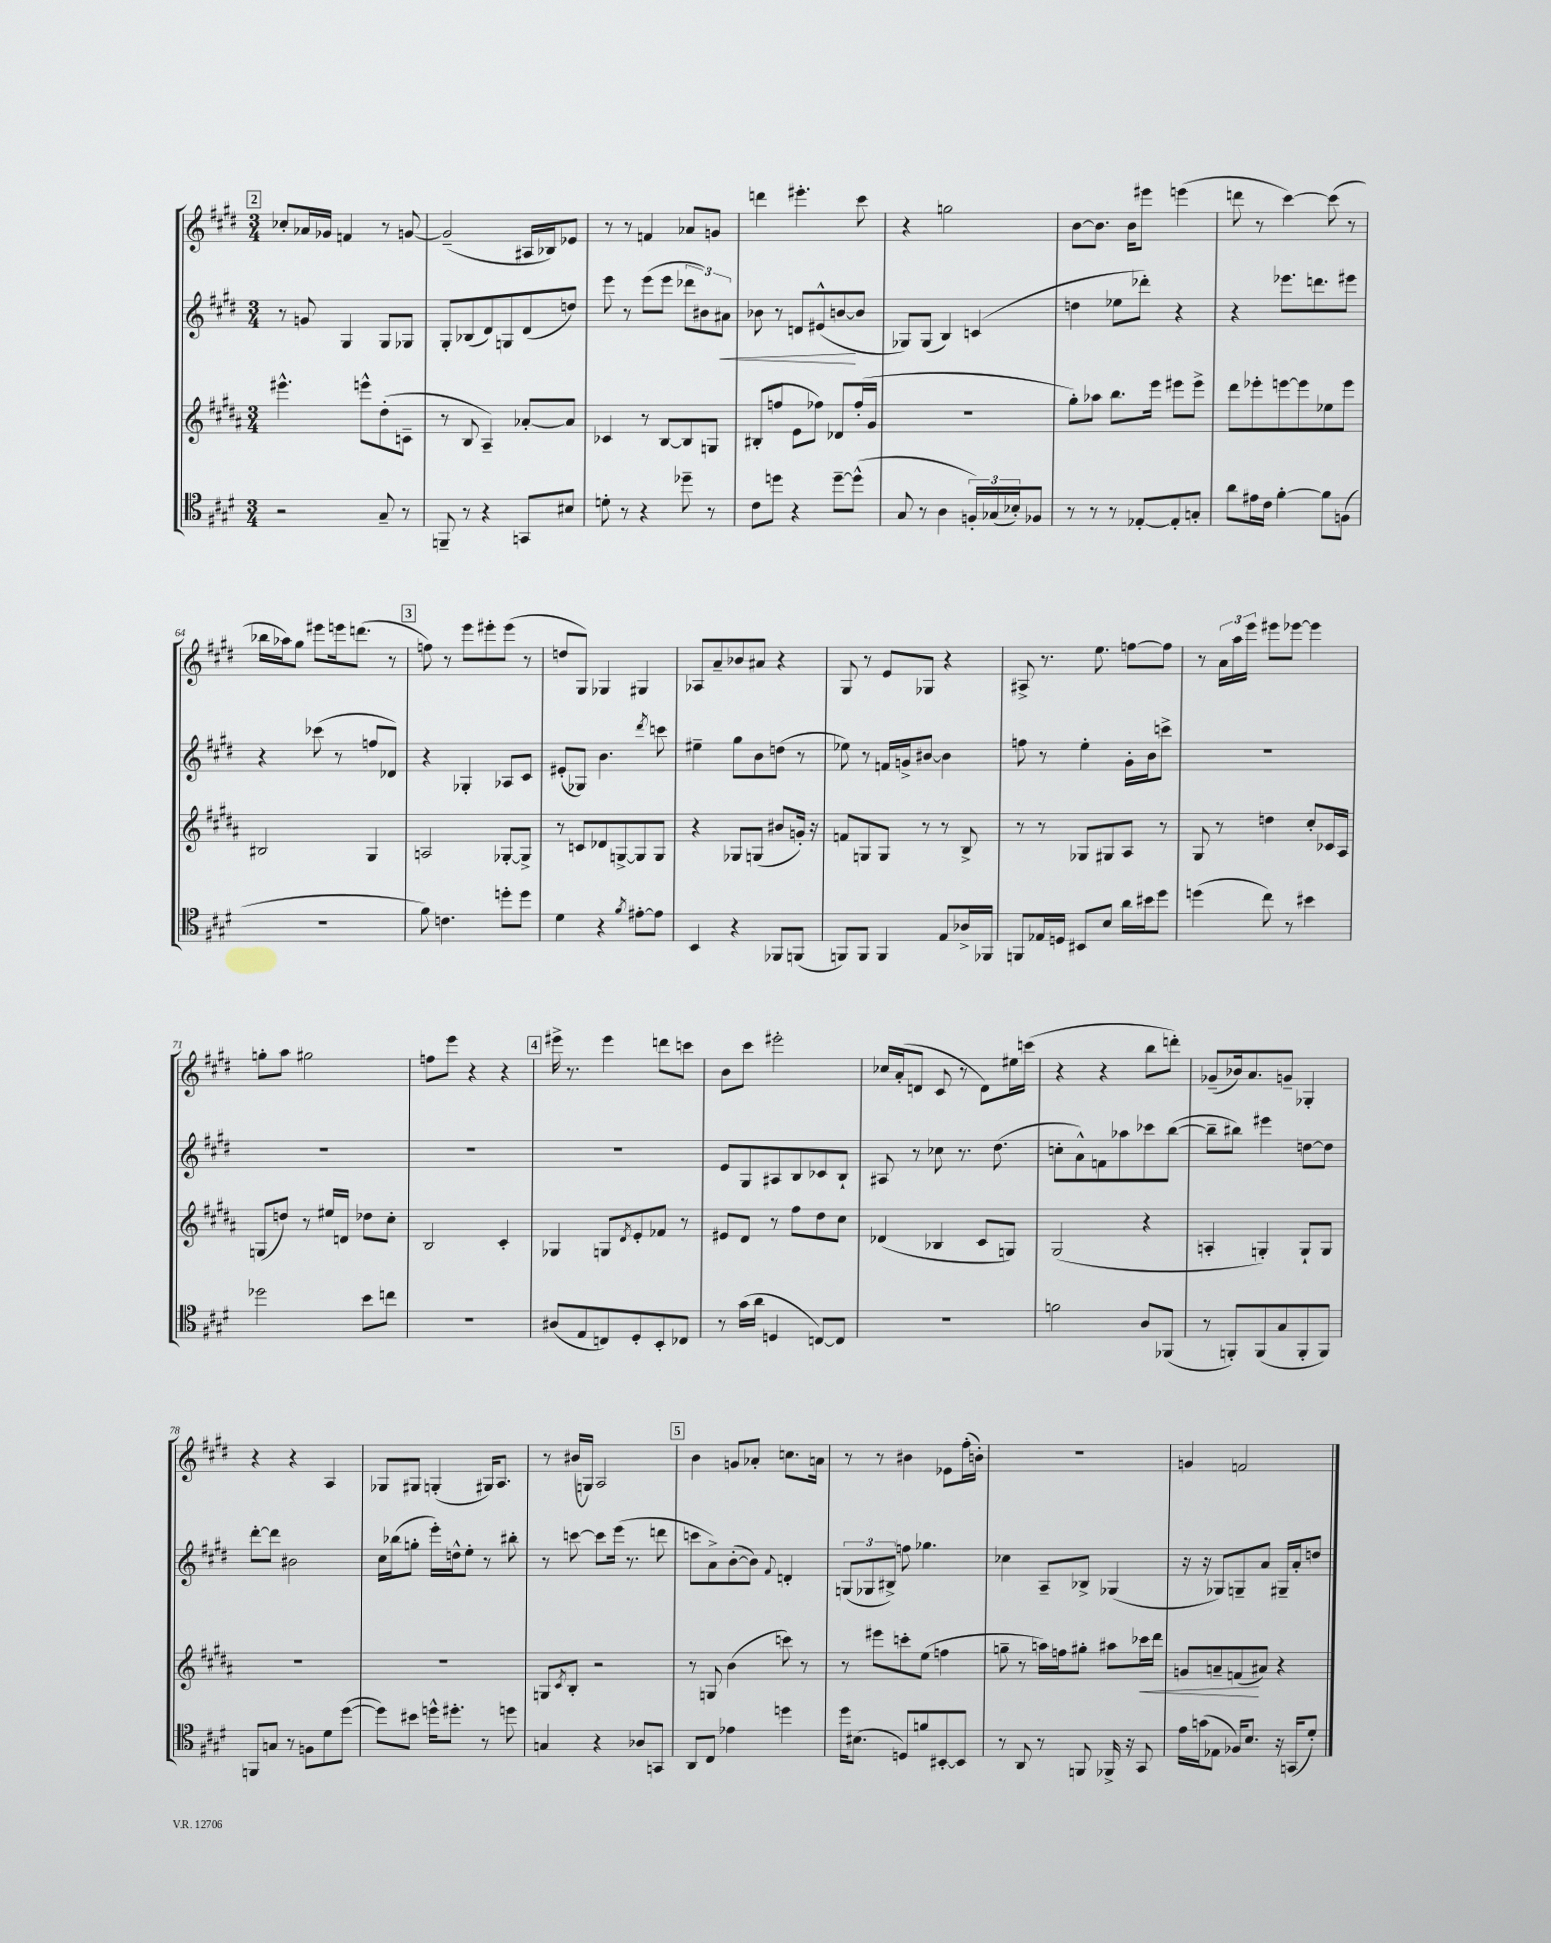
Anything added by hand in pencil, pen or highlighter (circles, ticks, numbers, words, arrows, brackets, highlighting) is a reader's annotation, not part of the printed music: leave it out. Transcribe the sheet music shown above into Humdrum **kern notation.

**kern	**kern	**kern	**kern
*staff4	*staff3	*staff2	*staff1
*clefC4	*clefG2	*clefG2	*clefG2
*k[f#c#g#d#]	*k[f#c#g#d#a#]	*k[f#c#g#d#]	*k[f#c#g#d#]
*M3/4	*M3/4	*M3/4	*M3/4
2r	4.eee#^^\	8r	8cc-'/L
.	.	8g/	16a-/L
.	.	.	16g-/JJ
.	.	4G#/	4f/
.	8eee^^\L	.	.
8G#~/	(8dd#'\	8G#/L	8r
8r	8c~\J	8G-/J	[8g/
=	=	=	=
8FF~/	8r	8G#'/L	(2g~/]
8r	8B/	(8B-/	.
4r	4A#~/)	8d#/)	.
.	.	8G/	.
8GG/L	[8a-'/L	(8d#/	16A#/LL
.	.	.	16B-/J)
8B#/J	8a-/]J	8dd/J)	8e-/J
=	=	=	=
8d'\	4c-/	8eee\	8r
8r	.	8r	8r
4r	8r	(8eee\L	4f/
.	[8B/L	8eee\J	.
8dd-~\	8B/]	12ddd-\L	8a-/L
.	.	12b#\)	.
8r	8G/J	.	8g/J
.	.	12a#\J	.
=	=	=	=
8c#\L	(8B#'/L	8b-\	4ddd\
8dd\J	8ff/J	8r	.
4r	8e\L	8d/L	4.eee#'\
.	8ff-\J)	(8e#^^/	.
[8dd~\L	8d-/L	[8b/	.
(8dd^^\]J	(16ff-'/L	8b/]J	8ccc#\
.	16g#/JJ	.	.
=	=	=	=
8G#/	2.r	8G-/L)	4r
8r	.	(8G-/J	.
4A\	.	4B/)	2gg\
24F'/LL)	.	(4c/	.
(24G-/	.	.	.
24B-'/J)	.	.	.
8F-/J	.	.	.
=	=	=	=
8r	8gg#'\L)	4dd\	[8b\L
8r	8aa-\J	.	8.b\]J
8r	8.bb\L	8ee-\L	.
.	.	.	16b\LK
[8E-'/L	.	8ddd-'\J)	8eee#\J
.	16eee\Jk	.	.
8E-'/]	8eee#\L	4r	(4eee\
8G'/J	8eee#^\J	.	.
=	=	=	=
8a\L	8ddd#\L	4r	8ddd\
16e#\L	8eee-'\	.	8r
16c#\JJ	.	.	.
[4f#'\	[8eee\	8.eee-\L	[4ccc#\)
.	8eee\]	.	.
.	.	8.ddd\	.
8f#\]L	8ee-\	.	(8ccc#\]
(8F\J	8eee\J	8eee#\J	8r
=	=	=	=
2.r	2B#/	4r	16bb-\LL
.	.	.	16aa-\J)
.	.	.	8gg#\J
.	.	(8ccc-\	8eee#\L
.	.	8r	16eee\k
.	.	.	(8.ddd\J
.	4G#/	8ff/L	.
.	.	8d-/J)	8r
=	=	=	=
8f#\)	2A/	4r	8ff\)
4.c\	.	.	8r
.	.	4G-'/	8eee\L
.	.	.	8eee#'\
8dd'\L	[8G-'/L	8A-/L	(8eee#\J
8dd\J	8G-^/]J	8c#/J	8r
=	=	=	=
4d#\	8r	(8e#'/L	8dd/L
.	8c/L	8G-/J)	8G#/J)
4r	8d-/	4.b\	4G-/
.	[8G^/	.	.
8qf#/	.	.	.
[8e#'\L	8G/]	.	4G#/
.	.	8qddd#/	.
8e#\]J	8G/J	8ccc\	.
=	=	=	=
4BB/	4r	4ee#~\	8A-/L
.	.	.	8a~/
4r	8G-/L	8gg#\L	8b-/
.	(8G/J	8b\	8a#/J
8FF-/L	8b#/L	(8dd\J	4r
(8FF/J	16g'/Jk)	8r	.
.	16r	.	.
=	=	=	=
8FF/L)	8f/L	8ee-\)	8G#/
8FF/J	8G/	8r	8r
4FF/	8G/J	16f/LL	8e/L
.	.	16g^/J	.
.	8r	[8b#/J	8G-/J
8E/L	8r	4b#\]	4r
16A-^/L	8B^/	.	.
16FF-/JJ	.	.	.
=	=	=	=
8FF/L	8r	8ff\	8A#^/
16E-/L	8r	8r	8.r
16D/JJ	.	.	.
8BB#/L	8G-/L	4ee'\	.
.	.	.	8.ee\
8B/J	8G#/	.	.
16a\LL	8A#/J	16g#'\LL	[8ff\L
16b#\J	.	16b\J	.
8dd#\J	8r	8ccc^\J	8ff\]J
=	=	=	=
(4dd\	8G#/	2.r	8r
.	8r	.	24a\LL
.	.	.	24aa\
.	.	.	24eee\JJ
8cc#\)	4dd\	.	8eee#\L
8r	.	.	[8eee-\J
4b#\	8cc#'/L	.	4eee-\]
.	16c-/L	.	.
.	16A#/JJ	.	.
=	=	=	=
2dd-\	(8G/L	2.r	8gg'\L
.	8dd/J)	.	8aa\J
.	8r	.	2gg#\
.	16ee#/LL	.	.
.	16d/JJ	.	.
8b\L	8dd-\L	.	.
8cc\J	8cc#'\J	.	.
=	=	=	=
2.r	2B/	2.r	8ff\L
.	.	.	8eee\J
.	.	.	4r
.	4c#'/	.	4r
=	=	=	=
(8A#/L	4G-/	2.r	16eee#^\
.	.	.	8.r
8E/	.	.	.
8C/)	8G/L	.	4eee#\
.	8qd#/	.	.
8D#'/	8e'/	.	.
8BB'/	8f-/J	.	8ddd\L
8C-/J	8r	.	8ccc\J
=	=	=	=
8r	8e#/L	8e/L	8b\L
(16g#\LL	8d#/J	8G#/	8ccc#\J
16a\JJ	.	.	.
4D/	8r	8A#/	2eee#'\
.	8ff#\L	8B/	.
[8C/L)	8dd#\	8c-/	.
8C/]J	8cc#\J	8B`/J	.
=	=	=	=
2.r	(4d-/	8A#/	16cc-/LL
.	.	.	(16a'/J
.	.	8r	8d/J
.	4B-/	8cc-\	8c#/
.	.	8.r	8r
.	8c#/L	.	8d\L)
.	.	(8.dd#\	.
.	8G/J)	.	16ee#\L
.	.	.	(16ccc\JJ
=	=	=	=
2f\	(2G#/	8cc'\L	4r
.	.	8a^^\)	.
.	.	8f\	4r
.	.	8aa-\	.
8A/L	4r	8ccc-\	8bb\L
(8FF-/J	.	([8bb\J	8ddd'\J)
=	=	=	=
8r	4A'/	8bb~\]L	(8g-~/L
8FF'/L)	.	8bb#\J)	16b-/k)
.	.	.	8.a/
(8FF/	4G'/)	4eee#\	.
8G#/	.	.	8g~/J
8FF'/	8G`/L	[8dd\L	4G-'/
8FF/J)	8G/J	8dd\]J	.
=	=	=	=
8FF/L	2.r	[8ddd#'\L	4r
8G/J	.	8ddd#\]J	.
8r	.	2b#\	4r
8F\L	.	.	.
8d#\	.	.	4A/
([8dd#\J	.	.	.
=	=	=	=
8dd#\]L)	2.r	16cc#\LL	8G-/L
.	.	(16bb-\J	.
8b#\J	.	8gg'\J	8G#/J
16dd^^\LK	.	16eee'\LL)	(4G'/
8.dd#'\J	.	16dd^^\J	.
.	.	8ee'\J	.
8r	.	8r	16G#/LK)
.	.	.	8.A/J
8dd\	.	8bb#'\	.
=	=	=	=
4G/	8G/L	8r	8r
.	8qc#/	.	.
.	8B'/J	[8ccc\	(16b#/LL
.	.	.	16G/JJ)
4r	2r	8ccc\]L	2A/
.	.	(16eee\Jk	.
.	.	8.r	.
8A-/L	.	.	.
8GG/J	.	8ddd\	.
=	=	=	=
8AA/L	8r	8ccc\L	4b\
8C#/J	8G/	8a^\)	.
4e-\	(4b\	([8b'\	8g/L
.	.	8b\]J)	8a-'/J
.	.	8qqf#/	.
4dd\	8ccc\)	4d'/	8.cc\L
.	8r	.	.
.	.	.	16a\Jk
=	=	=	=
16dd#\LK	8r	(12G/L	8r
(8.B#\J	.	.	.
.	.	12G-/	.
.	8eee#\L	.	8r
.	.	12B#^/J)	.
8D/L)	8ccc'\	8ff\	4b#\
8f/	(8ee\J	4.gg-\	.
[8BB#'/	4ff\	.	8e-\L
8BB#/]J	.	.	(16ff#'\L
.	.	.	16b'\JJ)
=	=	=	=
8r	8gg~\	4cc-\	2.r
8AA/	8r	.	.
8r	16aa\LL)	8A~/L	.
.	16ff\J	.	.
8FF/	8gg#'\J	8B-^/J	.
16FF-^/	8aa#\L	(4G-/	.
16r	.	.	.
8GG#/	16ccc-\L	.	.
.	16ddd#\JJ	.	.
=	=	=	=
16e\LL	8g/L	16r	4g/
(16g\J	.	16r	.
8E-\J	8a~/	8G-/L)	.
16F-/LK)	(8f/	8G~/	2f/
8.B/J	.	.	.
.	8a#/J)	8a/J	.
16r	4r	16G#~/LL	.
(16GG/LK	.	16a'/J	.
8d#'/J)	.	8dd/J	.
==	==	==	==
*-	*-	*-	*-
